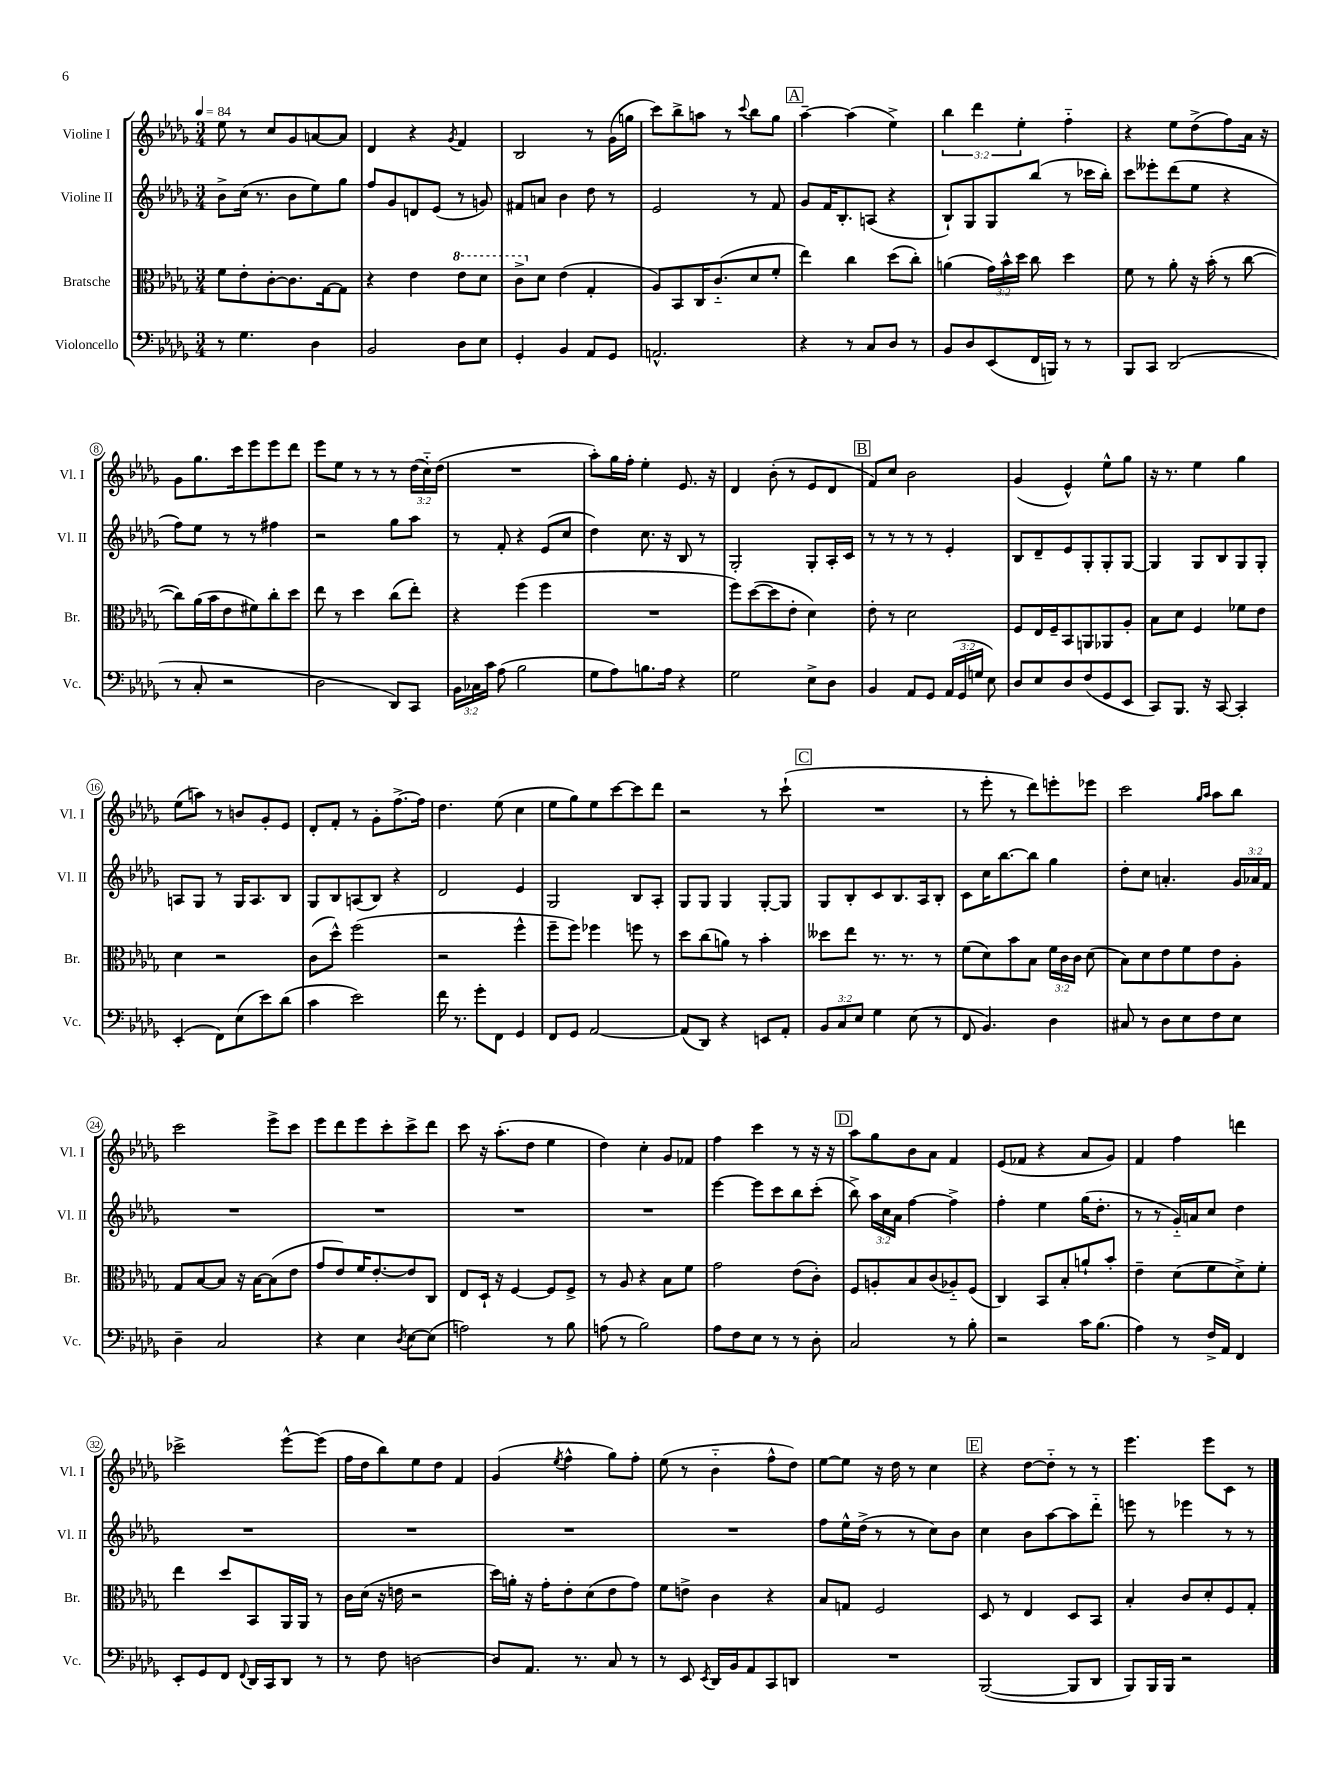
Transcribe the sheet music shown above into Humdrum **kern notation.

**kern	**kern	**kern	**kern
*part4	*part3	*part2	*part1
*staff4	*staff3	*staff2	*staff1
*I"Violoncello	*I"Bratsche	*I"Violine II	*I"Violine I
*I'Vc.	*I'Br.	*I'Vl. II	*I'Vl. I
*clefF4	*clefC3	*clefG2	*clefG2
*k[b-e-a-d-g-]	*k[b-e-a-d-g-]	*k[b-e-a-d-g-]	*k[b-e-a-d-g-]
*M3/4	*M3/4	*M3/4	*M3/4
*MM84	*MM84	*MM84	*MM84
=1	=1	=1	=1
8r	8f\L	8b-^\L	8ee-\
4.G-\	8e-'\	(16cc\Jk	8r
.	.	8.r	.
.	[8c'\	.	8cc/L
.	8.c\]	8b-\L	8g-/
4D-\	.	8ee-\)	[8an/
.	[16G-\k	.	.
.	8G-\J]	8gg-\J	8a/J]
=2	=2	=2	=2
2BB-/	4r	8ff/L	4d-/
.	.	8g-/	.
.	4e-\	8dn/	4r
.	.	(8e-/J	.
.	.	.	8qg-/
*	*8va	*	*
8D-\L	8ee-\L	8r	4f/
8E-\J	8dd-\J	8gn/)	.
=3	=3	=3	=3
4GG-'/	8cc^\L	8f#X/L	2B-/
*	*X8va	*	*
.	8d-\J	8an/J	.
4BB-/	(4e-\	4b-\	.
8AA-/L	4G-'/	8dd-\	8r
8GG-/J	.	8r	(16g-\LL
.	.	.	16ggn\JJ
=4	=4	=4	=4
2.AAn^^/	8A-/L)	2e-/	8ccc\L)
.	8BB-/	.	8bb-^\
.	16C/K	.	8aan\J
.	(8.c/	.	.
.	.	.	8r
.	.	.	8qqccc/
.	8d-/	8r	8bb-\L
.	8f'/J	8f/	8gg-\J
!!LO:REH:place=s1:t=A
=5	=5	=5	=5
4r	4ee-\)	8g-/L	[4aa-~\
.	.	16f/K	.
.	.	8.B-'/	.
8r	4cc\	.	(4aa-\]
8C/L	.	(8An/J	.
8D-/J	(8dd-\L	4r	4ee-^\)
8r	8cc'\J)	.	.
=6	=6	=6	=6
8BB-/L	(4an\	8B-`/L)	6bb-\
8D-/	.	8G-/	.
.	.	.	6ddd-\
(8EE-/	24g-\LL)	8G-/	.
.	24b-^^\	.	.
.	24dd-\JJ	.	6ee-'\
16FF/L	8cc\	(8bb-/J	.
16BBBn/JJ)	.	.	.
8r	4dd-\	8r	4ff\
8r	.	16ccc-X\LL	.
.	.	16bb-'\JJ)	.
=7	=7	=7	=7
8BBB-/L	8f\	8ccc\L	4r
8CC/J	8r	8eee--X'\	.
(2DD-/	8a-'\	(8ddd-\	8ee-\L
.	16r	8ee-\J	(8dd-^\
.	(16b-'\	.	.
.	8r	4r	8ff\)
.	[8cc\	.	16a-\Jk
.	.	.	16r
!!LO:LB:g=z
=8	=8	=8	=8
8r	8cc\L])	8ff\L)	8g-\L
8C'/	(16a-\L	8ee-\J	8.gg-\
.	16b-\J	.	.
2r	8e-\	8r	.
.	.	.	16ccc\k
.	8f#X\)	8r	8eee-\
.	8cc'\	4ff#X\	8eee-\
.	8dd-\J	.	8ddd-\J
=9	=9	=9	=9
2D-\	8ee-\	2r	8eee-\L
.	8r	.	8ee-\J
.	4dd-\	.	8r
.	.	.	8r
8DD-/L)	(8cc\L	8gg-\L	8r
8CC/J	8ee-'\J)	8aa-\J	(24dd-\LL
.	.	.	24cc\)
.	.	.	(24dd-\JJ
=10	=10	=10	=10
24BB-\LL	4r	8r	2.r
24C-X\	.	.	.
24c\JJ	.	.	.
(8A-\	.	8f'/	.
2B-\	(4ff\	4r	.
.	4ff\	(8e-/L	.
.	.	8cc/J	.
=11	=11	=11	=11
8G-\L	2.r	4dd-\)	8aa-'\L)
8A-\)	.	.	16gg-\L
.	.	.	16ff'\JJ
8.Bn\	.	8.cc\	4ee-'\
16A-\Jk	.	16r	.
4r	.	8B-/	8.e-/
.	.	8r	.
.	.	.	16r
=12	=12	=12	=12
2G-\	8ff\L)	2G-'/	4d-/
.	([8dd-\	.	.
.	8dd-\]	.	(8b-'\
.	8e-'\J	.	8r
8E-^\L	4d-\)	8G-'/L	8e-/L
8D-\J	.	16A-'/L	8d-/J
.	.	16c/JJ	.
!!LO:REH:place=s1:t=B
=13	=13	=13	=13
4BB-/	8e-'\	8r	8f/L)
.	8r	8r	8cc/J
8AA-/L	2d-\	8r	2b-\
8GG-/J	.	8r	.
(24AA-/LL	.	4e-'/	.
24GG-/	.	.	.
24Gn/JJ	.	.	.
8E-\)	.	.	.
=14	=14	=14	=14
8D-/L	8F/L	8B-/L	(4g-/
8E-/	16E-/L	8d-~/	.
.	16F~/J	.	.
8D-/	8BB-/	8e-/	4e-^^/)
(8F/	8AAn/	8G-'/	.
8GG-/	8AA-X/	8G-'/	8ee-^^\L
8EE-/J	8A-'/J	[8G-/J	8gg-\J
=15	=15	=15	=15
8CC/L)	8B-\L	4G-/]	16r
.	.	.	8.r
8.BBB-/J	8d-\J	.	.
.	4F/	8G-/L	4ee-\
16r	.	.	.
[8CC/	.	8B-/	.
4CC'/]	8f-X\L	8G-/	4gg-\
.	8e-\J	8G-'/J	.
!!LO:LB:g=z
=16	=16	=16	=16
(4EE-'/	4d-\	8An/L	(8ee-\L
.	.	8G-/J	8aan\J)
8FF\L)	2r	8r	8r
(8E-\	.	16G-/KL	8bn/L
.	.	8.A/	.
8e-\)	.	.	8g-'/
(8d-\J	.	8B-/J	8e-/J
=17	=17	=17	=17
4c\	(8c\L	8G-/L	8d-'/L
.	8dd-^^\J)	8B-/	8f'/J
2e-\)	(2ff\	(8An/	8r
.	.	8B-/J)	8g-'\L
.	.	4r	[8.ff^\
.	.	.	16ff\Jk]
=18	=18	=18	=18
16f\	2r	2d-/	4.dd-\
8.r	.	.	.
8g-'\L	.	.	.
8FF\J	.	.	(8ee-\
4GG-/	4ff^^\	4e-/	4cc\
=19	=19	=19	=19
8FF/L	8ff~\L	2G-/	8ee-\L
8GG-/J	8ff\J)	.	8gg-\)
[2AA-/	4ff-X\	.	8ee-\
.	.	.	[8ccc\
.	8ffn\	8B-/L	8ccc\]
.	8r	8A-'/J	8ddd-\J
=20	=20	=20	=20
(8AA-/L]	8dd-\L	8G-/L	2r
8DD-/J)	(8cc\	8G-/J	.
4r	8an\J)	4G-/	.
.	8r	.	.
8EEn/L	4b-'\	[8G-'/L	8r
8AA-'/J	.	8G-/J]	(8ccc`\
!!LO:REH:place=s1:t=C
=21	=21	=21	=21
12BB-/L	8dd--X\L	8G-/L	2.r
12C/	.	.	.
.	8ee-\J	8B-'/	.
12E-/J	.	.	.
4G-\	8.r	8c/	.
.	.	8.B-/	.
.	8.r	.	.
(8E-\	.	.	.
.	.	16A-/k	.
8r	8r	8B-'/J	.
=22	=22	=22	=22
8FF/	(8f\L	8c\L	8r
4.BB-/)	8d-\)	16cc\K	8eee-'\
.	.	[8.bb-\	.
.	8b-\	.	8r
.	8B-\J	8bb-\J]	8ddd-\L)
4D-\	24f\LL	4gg-\	8eeen'\
.	24c\	.	.
.	24c\JJ	.	.
.	(8d-\	.	8eee-X\J
=23	=23	=23	=23
8C#X/	8B-\L)	8dd-'\L	2ccc\
8r	8d-\	8cc\J	.
8D-\L	8e-\	4.an'/	.
8E-\	8f\	.	.
.	.	.	16qqgg-/LL
.	.	.	16qqaa-/JJ
8F\	8e-\	.	8aa-\L
8E-\J	8A-'\J	24g-/LL	8bb-\J
.	.	24a-X/	.
.	.	24f/JJ	.
!!LO:LB:g=z
=24	=24	=24	=24
4D-~\	8G-/L	2.r	2ccc\
.	[8B-/	.	.
2C/	8B-/J]	.	.
.	16r	.	.
.	[16B-\KL	.	.
.	(8B-\]	.	8eee-^\L
.	8e-\J	.	8ccc\J
=25	=25	=25	=25
4r	8g-/L	2.r	8eee-\L
.	8e-/)	.	8ddd-\
4E-\	16f/K	.	8eee-\
.	[8.e-'/	.	.
.	.	.	8ccc'\
8qD-/	.	.	.
[8E-\L	8e-/]	.	8ccc^\
(8E-\J]	8C/J	.	8ddd-\J
=26	=26	=26	=26
2An\)	8E-/L	2.r	8ccc\
.	16D-`/Jk	.	16r
.	16r	.	(8.aa-'\L
.	[4F/	.	.
.	.	.	8dd-\J
8r	8F/L]	.	4ee-\
8B-\	8F^/J	.	.
=27	=27	=27	=27
(8An\	8r	2.r	4dd-\)
8r	8A-/	.	.
2B-\)	4r	.	4cc'\
.	8B-\L	.	8g-/L
.	8f\J	.	8f-X/J
=28	=28	=28	=28
8A-\L	2g-\	[4eee-\	4ff\
8F\	.	.	.
8E-\J	.	8eee-\L]	4ccc\
8r	.	8ccc\	.
8r	(8e-\L	8bb-\	8r
8D-'\	8c'\J)	(8ccc'\J	16r
.	.	.	16r
!!LO:REH:place=s1:t=D
=29	=29	=29	=29
2C/	8F/L	8bb-^\)	8aa-\L
.	8An'/	24aa-\LL	8gg-\
.	.	24cc\	.
.	.	24a-\JJ	.
.	8B-/	[4ff\	8b-\
.	(8c/	.	8a-\J
8r	8A-X/)	4ff^\]	4f/
8B-'\	(8F/J	.	.
=30	=30	=30	=30
2r	4C/)	4ff'\	(8e-/L
.	.	.	8f-X/J
.	8BB-/L	4ee-\	4r
.	8B-'/	.	.
16c\KL	8an`/	(16gg-\KL	8a-/L
(8.B-\J	.	8.dd-'\J	.
.	8b-'/J	.	8g-/J)
=31	=31	=31	=31
4A-\)	4e-~\	8r	4f/
.	.	8r	.
8r	(8d-\L	16g-/LL)	4ff\
.	.	16an/J	.
16F^/LL	8f\	8cc/J	.
16AA-/JJ	.	.	.
4FF/	8d-^\)	4dd-\	4dddn\
.	8f'\J	.	.
!!LO:LB:g=z
=32	=32	=32	=32
8EE-'/L	4ee-\	2.r	2ccc-X^\
8GG-/	.	.	.
8FF/J	8dd-/L	.	.
8qqFF/	.	.	.
16DD-/LL	8BB-/	.	.
16CC/J	.	.	.
8DD-/J	16AA-/L	.	[8eee-^^\L
.	16AA-/JJ	.	.
8r	8r	.	(8eee-\J]
=33	=33	=33	=33
8r	16c\LL	2.r	16ff\LL
.	(16d-\JJ	.	16dd-\J
8F\	16r	.	8bb-\)
.	16en\	.	.
[2Dn\	2r	.	8ee-\
.	.	.	8dd-\J
.	.	.	4f/
=34	=34	=34	=34
8D/L]	16dd-\LL)	2.r	(4g-/
.	16an'\JJ	.	.
8.AA-/J	16r	.	.
.	16g-'\KL	.	.
.	.	.	8qee-/
.	8e-'\	.	4ff^^\
8.r	.	.	.
.	(8d-\	.	.
8C/	8e-\	.	8gg-\L)
8r	8g-\J)	.	8ff'\J
=35	=35	=35	=35
8r	8f\L	2.r	(8ee-\
8EE-/	8en^\J	.	8r
8qEE-/	.	.	.
16DD-/LL	4c\	.	4b-\
16BB-/J	.	.	.
8AA-/	.	.	.
8CC/	4r	.	8ff^^\L
8DDn/J	.	.	8dd-\J)
=36	=36	=36	=36
2.r	8B-/L	8ff\L	[8ee-\L
.	8Gn/J	16ee-^^\L	8ee-\J]
.	.	(16dd-^\JJ	.
.	2F/	8r	16r
.	.	.	16dd-\
.	.	8r	8r
.	.	8cc\L)	4cc\
.	.	8b-\J	.
!!LO:REH:place=s1:t=E
=37	=37	=37	=37
([2BBB-/	8D-/	4cc\	4r
.	8r	.	.
.	4E-/	8b-\L	[8dd-\L
.	.	[8aa-\	8dd-\J]
8BBB-/L]	8D-/L	8aa-\]	8r
8DD-/J	8BB-/J	8ddd-\J	8r
=38	=38	=38	=38
8BBB-/L)	4B-'/	8eeen\	4.eee-\
16BBB-/L	.	8r	.
16BBB-/JJ	.	.	.
2r	8c/L	4eee-X\	.
.	8d-'/	.	8eee-\L
.	8F/	8r	8c\J
.	8G-'/J	8r	8r
==	==	==	==
*-	*-	*-	*-
